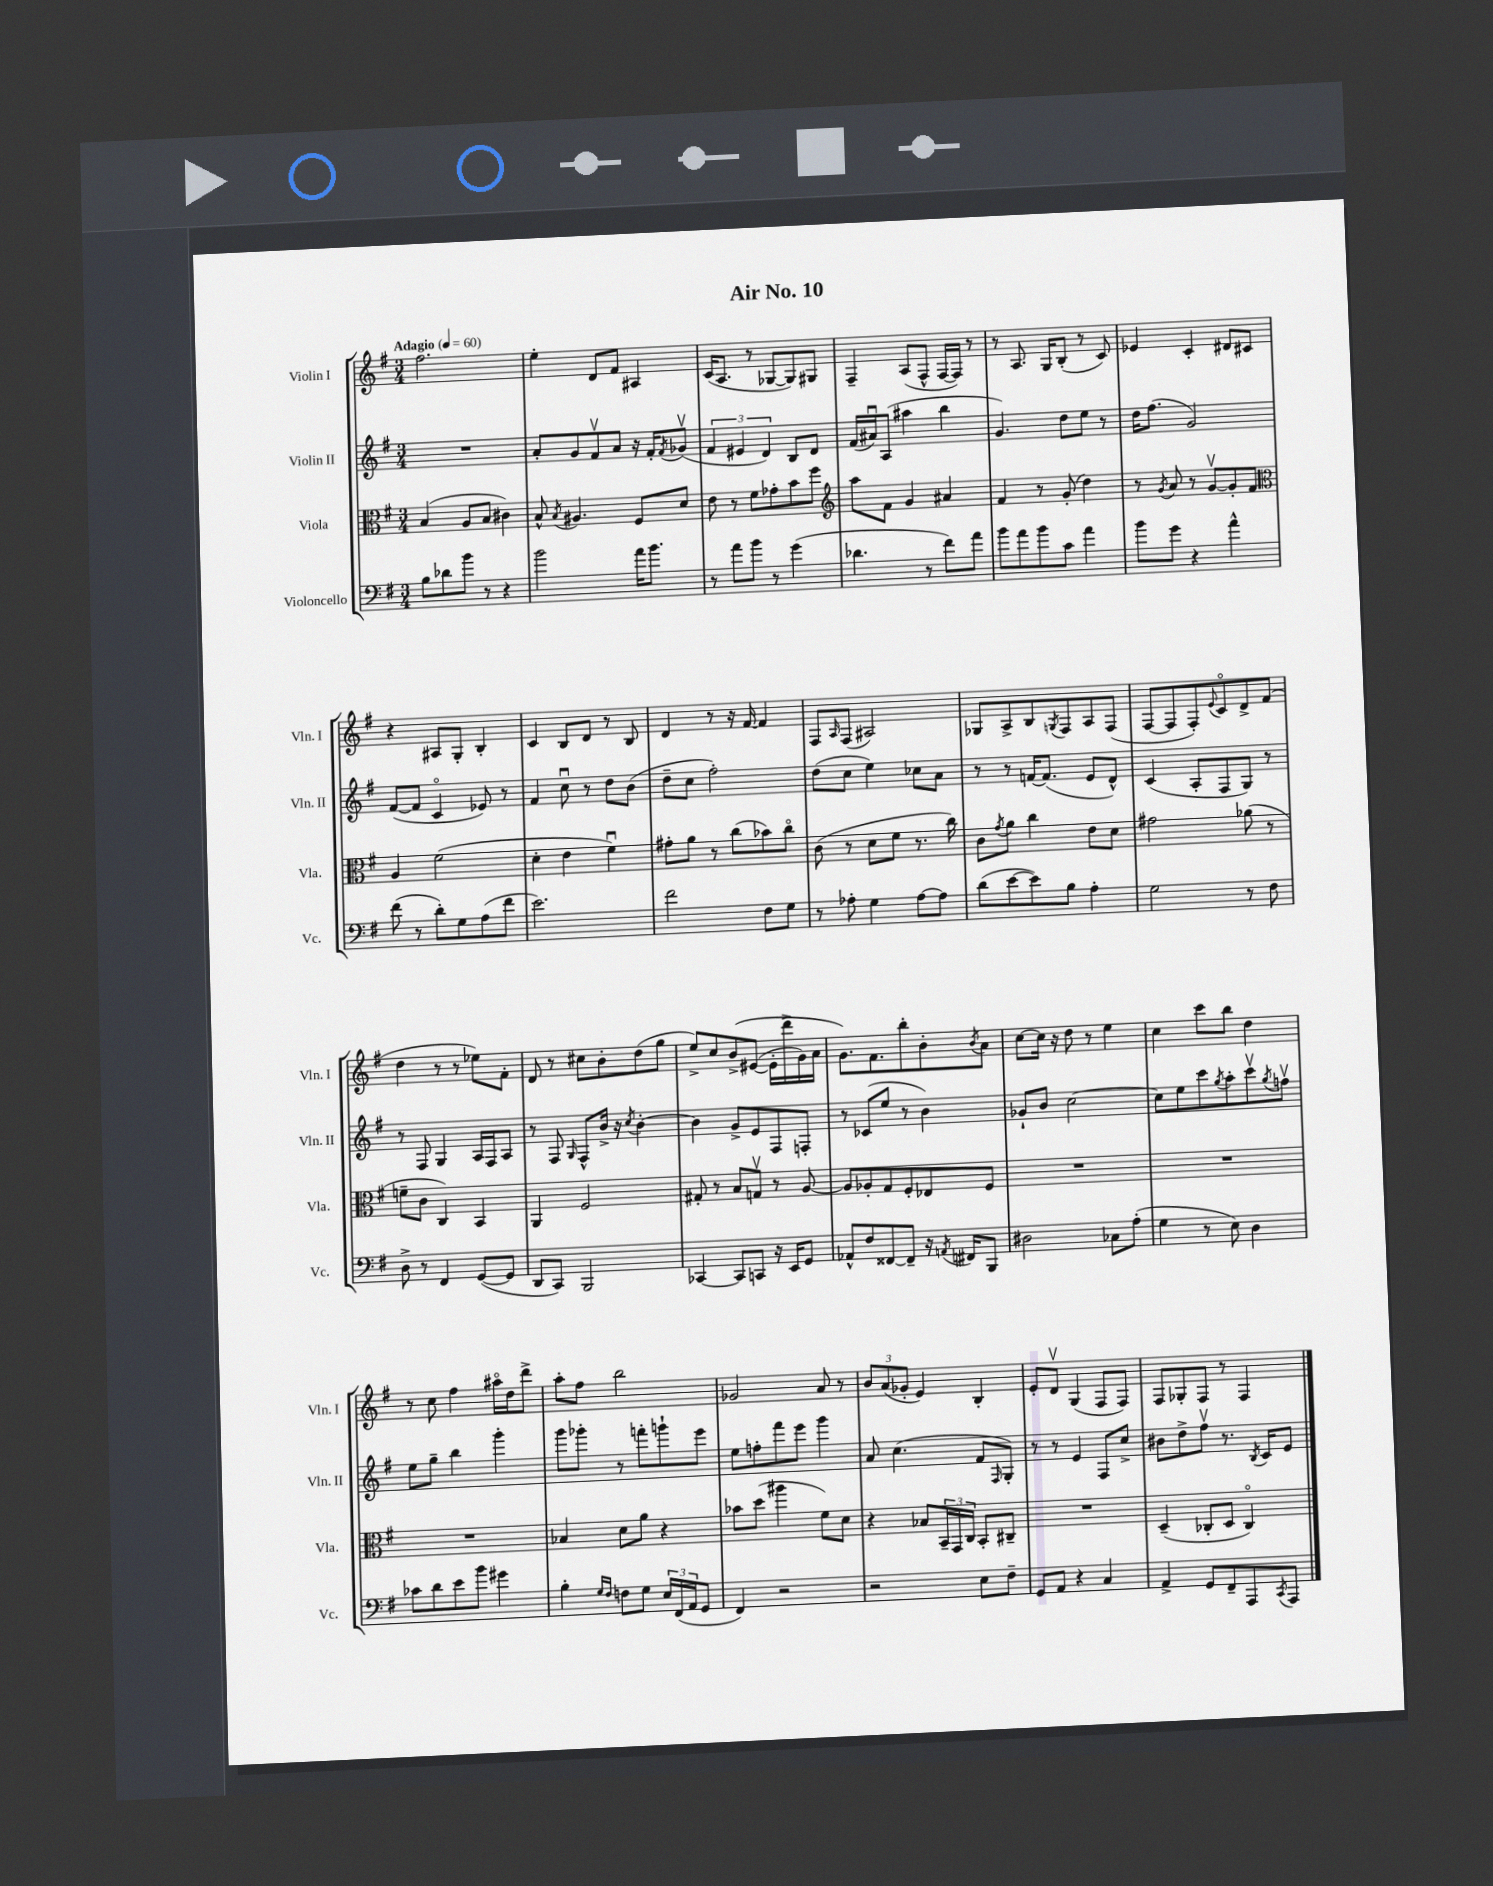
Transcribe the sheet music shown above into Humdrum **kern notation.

**kern	**kern	**kern	**kern
*staff4	*staff3	*staff2	*staff1
*clefF4	*clefC3	*clefG2	*clefG2
*k[f#]	*k[f#]	*k[f#]	*k[f#]
*M3/4	*M3/4	*M3/4	*M3/4
*MM60	*MM60	*MM60	*MM60
8B\L	(4B/	2.r	2.ff#\
8d-\	.	.	.
8b\J	8A/L	.	.
8r	8B/J	.	.
4r	4c#\)	.	.
=	=	=	=
2b\	8B^^/	8a'/L	4ee'\
.	8qB/	.	.
.	4.A#/	8g/	.
.	.	8f#v/	8d/L
.	.	8a/J	8f#/J
16a\LK	8F#/L	16r	4A#/
8.b\J	.	16f#'/LK	.
.	.	8qf#/	.
.	8d/J	(8g-v/J	.
=	=	=	=
8r	8e\	6f#/	(16c/LK
.	.	.	8.A/J
8a\L	8r	.	.
.	.	6e#/	.
8b\J	8f#\L	.	8r
.	.	6d/)	.
8r	8g-'\	.	[8G-/L
(4g\	8b\	8B/L	8G-/])
.	8ff#\J	8d/J	8G#/J
=	=	=	=
*	*clefG2	*	*
4.d-\	8aa\L	(16f#/LL	4F#~/
.	.	16a#u/J)	.
.	8f#\J	(8A/J	.
.	4g/	4aa#\	(8A/L
8r	.	.	8F#^^/J
8f#\L)	4a#/	4bb\	[16F#/LL
.	.	.	16F#/]JJ)
8a\J	.	.	8r
=	=	=	=
8b\L	4f#/	4.g/)	8r
8a\	.	.	8.A/
8b\	8r	.	.
.	.	.	16G/LK
8c\J	(8g'/	8dd\L	(8B'/J
4a\	4dd\)	8ee\J	8r
.	.	8r	8c/)
=	=	=	=
8b\L	8r	16dd\LK	4e-/
.	.	(8.ff#\J	.
.	8qg/	.	.
8g\J	8a/	.	.
4r	8r	2g/)	4c'/
.	[8gv/L	.	.
4a^^\	8g'/]	.	8d#/L
.	8f#/J	.	8c#/J
=	=	=	=
*	*clefC3	*	*
(8f#\	4A/	([8f#/L	4r
8r	.	8f#/]J	.
8d'\L)	(2f#\	4co/	8A#/L
8G\	.	.	8G'/J
(8A\	.	8e-/)	4B'/
8f#\J	.	8r	.
=	=	=	=
2.e\)	4d'\	4f#/	4c/
.	4e\	8ccu\	8B/L
.	.	8r	8d/J
.	4f#u\)	8dd\L	8r
.	.	(8b\J	8B/
=	=	=	=
2f#\	8g#'\L	8dd~\L	4d/
.	8a\J	8cc\J	.
.	8r	2ff#'\)	8r
.	(8cc\L	.	16r
.	.	.	[16f#/
8F#\L	8b-\)	.	4f#/]
8G\J	8cco\J	.	.
=	=	=	=
8r	(8c\	(8dd\L	8F#/L
.	.	.	16qqA/
8A-'\	8r	8cc\J	(8F#/J
4G\	8d\L	4ee\)	2A#/)
.	8f#\J	.	.
[8A-\L	8.r	8cc-\L	.
8A-\]J	.	8a\J	.
.	16cc\)	.	.
=	=	=	=
(8d\L	8c\L	8r	8G-/L
.	8qg/	.	.
[8e\	8a\J	8r	8A^/
8e\])	4cc\	[16f/LK	8B/
.	.	(8.f/]J	.
.	.	.	8qG/
8B\J	.	.	8F#/
4A'\	8e\L	8e/L	8A/
.	8d\J	8d^^/J)	(8F#/J
=	=	=	=
2G\	2g#\	(4c/	[8F#/L
.	.	.	8F#/]
.	.	8A'/L	8F#'/)
.	.	.	8qqe/
.	.	8F#/	8co/
8r	(8a-\	8G/J)	8d^/
8F#\	8r	8r	(8f#/J
=	=	=	=
8D^\	8f~\L	8r	4dd\
8r	8c\J	8F#/	.
4FF#/	4C/)	4G/	8r
.	.	.	8r
([8GG/L	4BB/	16A/LL	8ee-\L)
.	.	16F#/J	.
8GG/]J	.	8A/J	8f#'\J
=	=	=	=
8DD/L	4AA/	8r	8d/
8CC/J)	.	8F#/	8r
.	.	16qqG/	.
2BBB/	2F#/	8F#^^/L	8cc#\L
.	.	16b^/Jk	8b'\
.	.	16r	.
.	.	8qcc/	.
.	.	[4b'\	(8dd\
.	.	.	8gg\J
=	=	=	=
[4CC-/	8G#'/	4b\]	8ee^/L)
.	8r	.	8cc/
8CC-/]L	8B/L	8g^/L	&(8b^/
8CC/J	8Gv/J	8e/	([8e#/J
16r	8r	8F#/	16e#'\]LL
16EE/LK	.	.	16ddd^\
8GG/J	[8A/	8F'/J	16g\)
.	.	.	16a\JJ
=	=	=	=
8AA-^^/L	8A/]L	8r	8.g\L&)
8F#/	8A-'/	(8c-/L	.
.	.	.	8.f#\
[8FF##/	8G/	8ee/J	.
8FF##~/]J	8F#'/	8r	8bb'\
16r	8E-/	4b\)	8b'\
8qAA/	.	.	.
16FF#/LK	.	.	.
.	.	.	8qb/
8BBB/J	8F#/J	.	8a\J
=	=	=	=
2D#\	2.r	8g-`/L	[8cc\L
.	.	8b/J	16cc\]Jk
.	.	.	16r
.	.	[2cc\	8dd\
.	.	.	8r
8C-\L	.	.	4ee\
(8A'\J	.	.	.
=	=	=	=
4G\	2.r	8cc\]L	4cc\
.	.	8ee\	.
8r	.	8ccc\	8ccc\L
.	.	8qgg/	.
8E\)	.	8aa'\	8bb\J
4D\	.	8cccv\	4dd\
.	.	8qgg/	.
.	.	8ffv\J	.
=	=	=	=
8c-\L	2.r	8ee\L	8r
8d\	.	8gg~\J	8cc\
8e\	.	4bb\	4ff#\
8b\J	.	.	.
4g#\	.	4ggg'\	16aa#o\LL
.	.	.	16dd\J
.	.	.	8ddd^\J
=	=	=	=
4B'\	4B-/	8ggg\L	8aa'\L
.	.	8ggg-'\J	8ff#\J
16qqG/LL	.	.	.
16qqF#/JJ	.	.	.
8F\L	8d\L	8r	2bb\
8G\J	8a\J	8fff'\L	.
24E/LL	4r	8ggg`\	.
(24FF#/	.	.	.
24AA/J	.	.	.
8GG/J	.	8eee\J	.
=	=	=	=
4FF#/)	8b-\L	8ee\L	2g-/
.	(8dd\J	8ff'\	.
2r	4aa#\	8fff#\	.
.	.	8eee\J	.
.	8f#\L)	4ggg\	8a/
.	8d\J	.	8r
=	=	=	=
2r	4r	8a/	12b/L
.	.	.	(12a/
.	.	(4.cc\	.
.	.	.	12g-'/J
.	8B-/L	.	4e/)
.	24BB~/L	.	.
.	24GG/	.	.
.	24C/JJ	.	.
8E\L	8BB'/L	8f#/L	4B'/
.	.	16qqF#/	.
8F#~\J	8C#~/J	8G'/J)	.
=	=	=	=
8GG/L	2.r	8r	8e'/L
8AA/J	.	8r	8dv/J
4r	.	4e/	(4G/
4C/	.	8F#/L	8F#/L
.	.	8cc^/J	8F#/J)
=	=	=	=
4AA^/	(4D~/	8b#\L	8F#/L
.	.	8dd^\	8G-'/
8GG/L	8C-'/L	8ff#v\J	8F#/J
8FF#~/	8D/J	8.r	8r
8AAA/	4C-o/)	.	4F#/
.	.	8qB/	.
.	.	16c/LK	.
8qCC/	.	.	.
8AAA/J	.	8e/J	.
==	==	==	==
*-	*-	*-	*-
